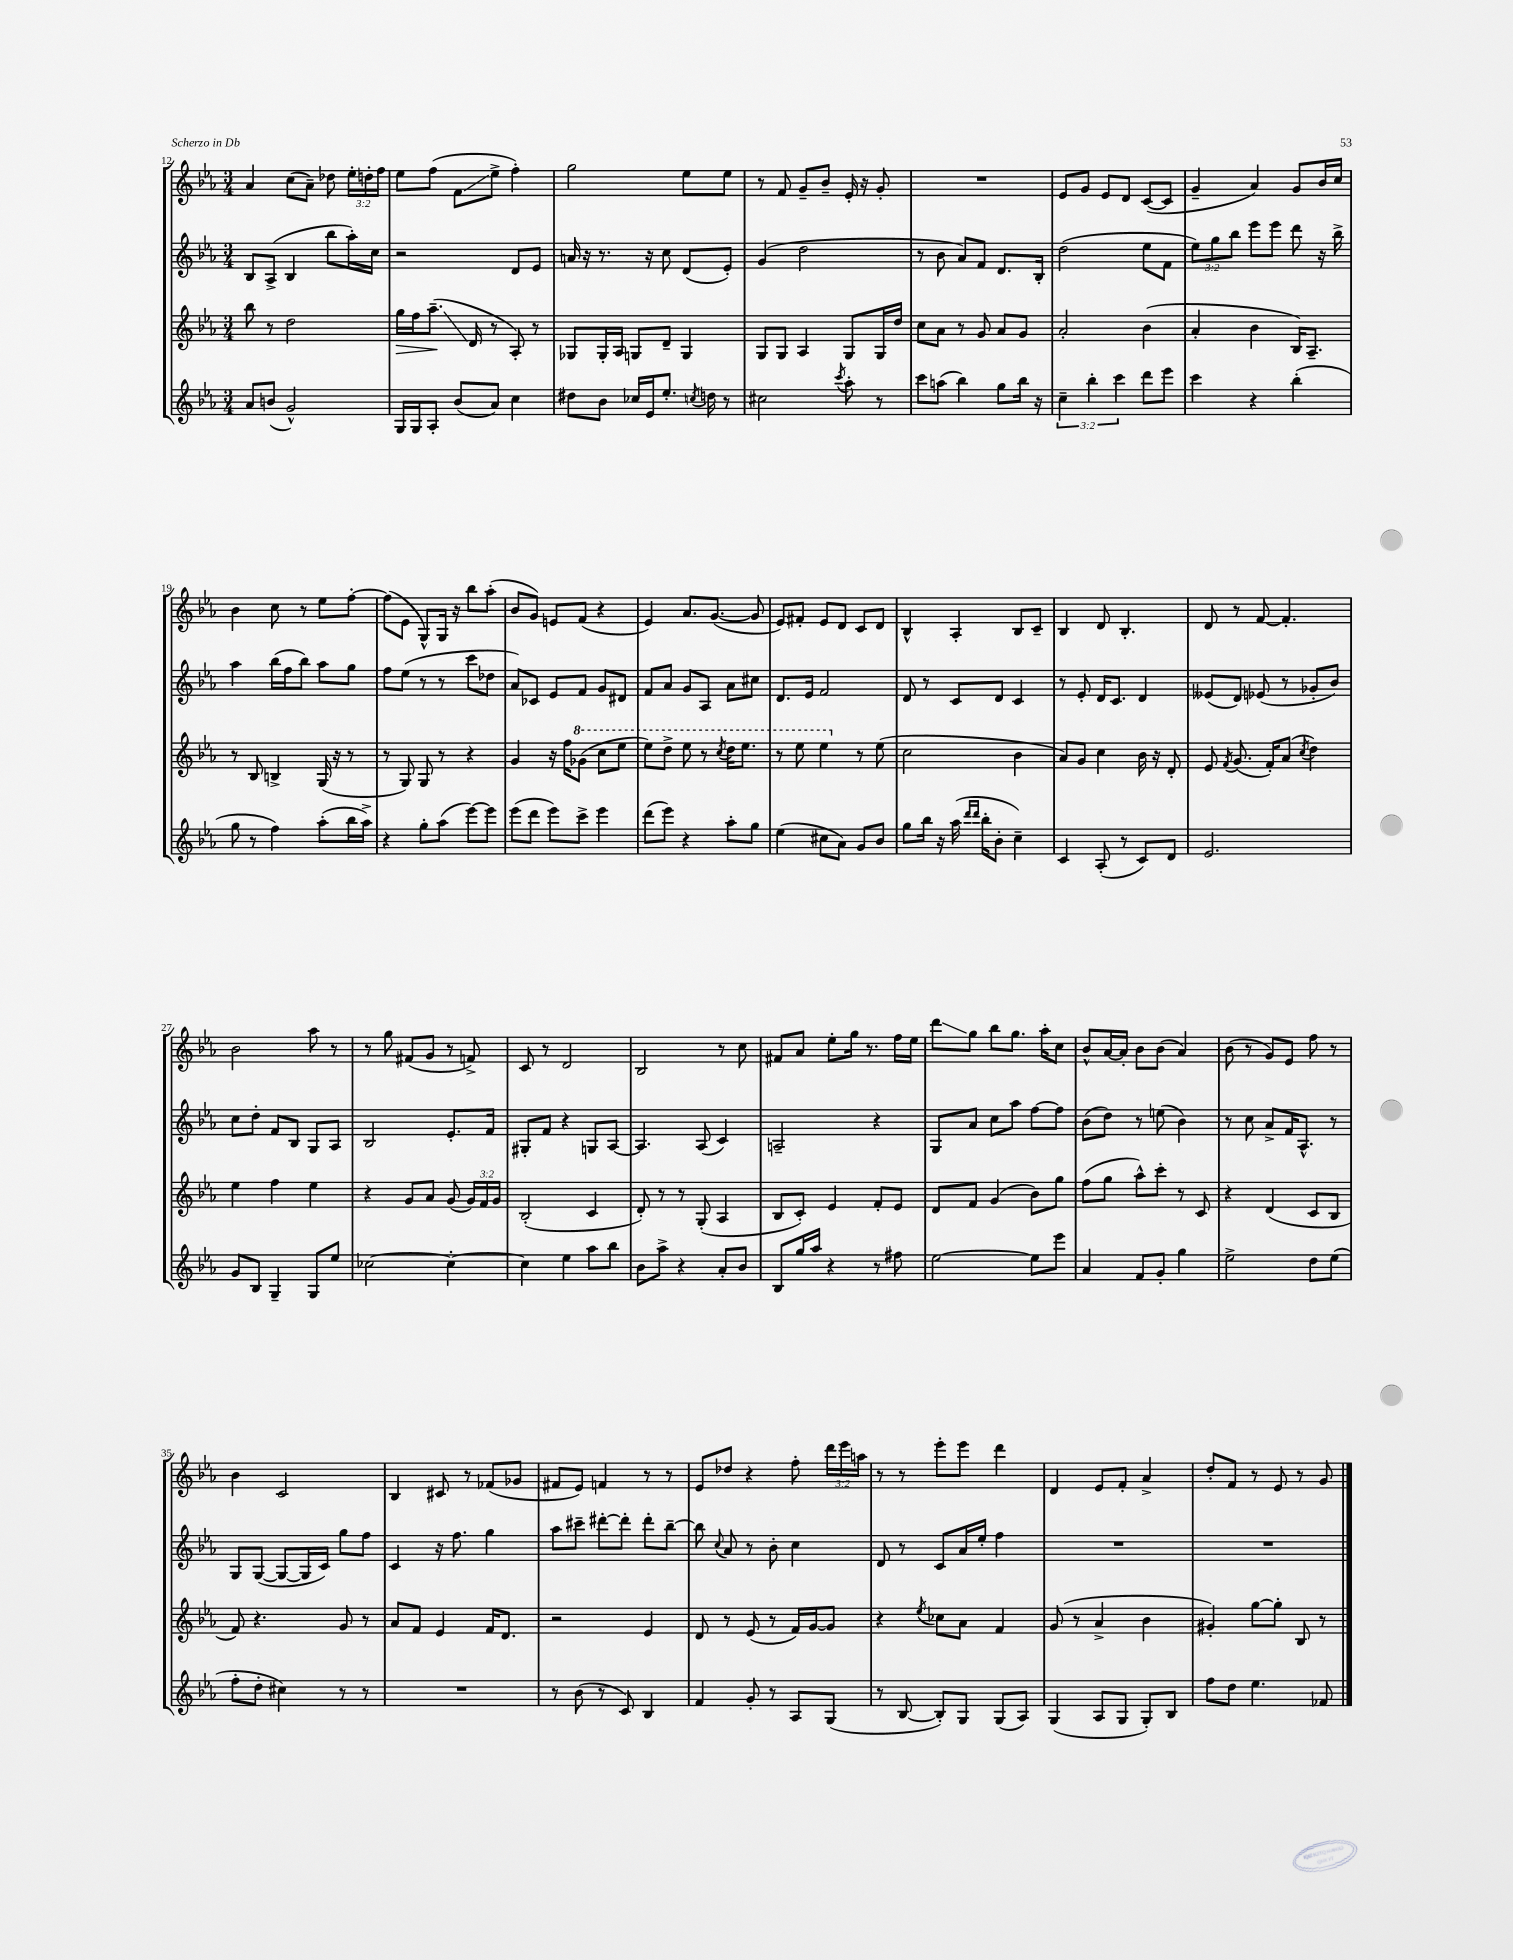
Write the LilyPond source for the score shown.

<<
\new StaffGroup <<
\new Staff = "s0" {
    \clef treble \key ees \major \numericTimeSignature \time 3/4 \override Staff.TupletNumber.text = #tuplet-number::calc-fraction-text
    \autoBeamOff aes'4 c''8[( aes'8]--) des''8 \tuplet 3/2 { ees''16[-. d''16-. f''16] } |
    ees''8[ f''8]( f'8[\glissando ees''8]-> f''4-.) |
    g''2 ees''8[ ees''8] |
    r8 f'8 g'8[-- bes'8]-- ees'16-. r16 g'8-. |
    R2. |
    ees'8[ g'8] ees'8[ d'8] c'8[~( c'8] |
    g'4-- aes'4) g'8[ bes'16 c''16] |
    bes'4 c''8 r8 ees''8[ f''8]~-. |
    f''8[( ees'8] g8[-^) g16] r16 bes''8[ aes''8]-.( |
    bes'8[ g'8]) e'8[ f'8]( r4 |
    ees'4) aes'8.[ g'8.]~( g'8 |
    ees'8[) fis'8]-. ees'8[ d'8] c'8[ d'8] |
    bes4-^ aes4-. bes8[ c'8]-- |
    bes4 d'8 bes4.-. |
    d'8 r8 f'8~ f'4.-. |
    bes'2 aes''8 r8 |
    r8 g''8 fis'8[( g'8] r8 f'8->) |
    c'8 r8 d'2 |
    bes2 r8 c''8 |
    fis'8[ aes'8] ees''8[-. g''16] r8. f''16[ ees''16] |
    d'''8[\glissando g''8] bes''8[ g''8.] aes''16[-. c''8] |
    bes'8[-^ aes'16~ aes'16]-. bes'8[ bes'8]( aes'4) |
    bes'8( r8 g'8[) ees'8] f''8 r8 |
    bes'4 c'2 |
    bes4 cis'8 r8 fes'8[( ges'8] |
    fis'8[ ees'8]) f'4 r8 r8 |
    ees'8[ des''8] r4 f''8-. \tuplet 3/2 { d'''16[ ees'''16 a''16] } |
    r8 r8 ees'''8[-. ees'''8] d'''4 |
    d'4 ees'8[ f'8]-. aes'4-> |
    d''8[-. f'8] r8 ees'8 r8 g'8 \bar "|." |
}
\new Staff = "s1" {
    \clef treble \key ees \major \numericTimeSignature \time 3/4 \override Staff.TupletNumber.text = #tuplet-number::calc-fraction-text
    \autoBeamOff bes8[ aes8]->( bes4 bes''8[ aes''16-.) c''16] |
    r2 d'8[ ees'8] |
    a'16 r16 r8. r16 c''8 d'8[( ees'8]-.) |
    g'4( d''2 |
    r8 bes'8 aes'8[) f'8] d'8.[ bes16]-. |
    d''2( ees''8[ f'8] |
    \tuplet 3/2 { ees''8[) g''8 bes''8] } ees'''8[ ees'''8] d'''8 r16 bes''16-> |
    aes''4 bes''16[( f''16 bes''8]) aes''8[ g''8] |
    f''8[ ees''8]( r8 r8 c'''8[ des''8] |
    aes'8[) ces'8] ees'8[ f'8] g'8[ dis'8] |
    f'8[ aes'8] g'8[ aes8] aes'8[ cis''8] |
    d'8.[ ees'16] f'2 |
    d'8 r8 c'8[ d'8] c'4 |
    r8 ees'8-. d'16[ c'8.] d'4 |
    eeses'8[( d'8]) ees'8( r8 ges'8[-. bes'8]) |
    c''8[ d''8]-. f'8[ bes8] g8[ aes8] |
    bes2 ees'8.[-. f'16] |
    gis8[-. f'8] r4 g8[ aes8]~ |
    aes4. aes8( c'4) |
    a2-- r4 |
    g8[ aes'8] c''8[ aes''8] f''8[~ f''8] |
    bes'8[( d''8]) r8 e''8( bes'4) |
    r8 c''8 aes'8[-> f'16 aes8.]-^ r8 |
    g8[ g8]~( g8[~ g16 c'16]) g''8[ f''8] |
    c'4 r16 f''8. g''4 |
    aes''8[ cis'''8]-- dis'''8[~-. dis'''8]-. dis'''8[-. bes''8]~-- |
    bes''8 \appoggiatura { c''8 } aes'8 r8 bes'8-. c''4 |
    d'8 r8 c'8[ aes'16 ees''16]-. f''4 |
    R2. |
    R2. \bar "|." |
}
\new Staff = "s2" {
    \clef treble \key ees \major \numericTimeSignature \time 3/4 \override Staff.TupletNumber.text = #tuplet-number::calc-fraction-text
    \autoBeamOff bes''8 r8 d''2 |
    g''16[\> f''16 aes''8.]--\glissando\!( d'16 r8 aes8-.) r8 |
    ges8[ ges16-. aes16] g8[ d'8]-- g4 |
    g8[ g8] aes4 g8[ g16 d''16] |
    c''8[ aes'8] r8 g'8 aes'8[ g'8] |
    aes'2-. bes'4( |
    aes'4-. bes'4 bes16[) aes8.]-- |
    r8 bes8 b4-> g16( r16 r8 |
    r8 g8) g8 r8 r4 |
    g'4 r16 f''16[ \ottava #1 ges''8]( c'''8[ ees'''8] |
    ees'''8[) d'''8]-> ees'''8 r8 \acciaccatura { c'''8 } d'''16[ ees'''8.] |
    r8 ees'''8 ees'''4 \ottava #0 r8 ees''8( |
    c''2 bes'4 |
    aes'8[) g'8] c''4 bes'16 r16 d'8-. |
    ees'8 \acciaccatura { f'8 } g'8.( f'16[-.) aes'8]( \acciaccatura { c''8 } d''4) |
    ees''4 f''4 ees''4 |
    r4 g'8[ aes'8] g'8( \tuplet 3/2 { g'16[) f'16 g'16] } |
    bes2-.( c'4 |
    d'8-.) r8 r8 g8-.( aes4 |
    bes8[ c'8]-.) ees'4 f'8[-. ees'8] |
    d'8[ f'8] g'4( bes'8[) g''8] |
    f''8[( g''8] aes''8[-^) c'''8]-. r8 c'8 |
    r4 d'4( c'8[ bes8] |
    f'8) r4. g'8 r8 |
    aes'8[ f'8] ees'4 f'16[ d'8.] |
    r2 ees'4 |
    d'8 r8 ees'8( r8 f'16[) g'16~ g'8] |
    r4 \acciaccatura { ees''8 } ces''8[ aes'8] f'4 |
    g'8( r8 aes'4-> bes'4 |
    gis'4-.) g''8[~ g''8]-. bes8 r8 \bar "|." |
}
\new Staff = "s3" {
    \clef treble \key ees \major \numericTimeSignature \time 3/4 \override Staff.TupletNumber.text = #tuplet-number::calc-fraction-text
    \autoBeamOff aes'8[ b'8]( g'2-^) |
    g16[ g16 aes8]-. bes'8[( aes'8]) c''4 |
    dis''8[ bes'8] ces''16[ ees'16 ees''8.]-. \acciaccatura { c''8 } d''16 r8 |
    cis''2 \acciaccatura { c'''8 } aes''8-. r8 |
    c'''8[ a''8]( bes''4) g''8[ bes''16] r16 |
    \tuplet 3/2 { c''4-- bes''4-. c'''4 } d'''8[ ees'''8] |
    c'''4 r4 bes''4-.( |
    g''8 r8 f''4) aes''8[-.( bes''16 aes''16]->) |
    r4 g''8[-. aes''8]( ees'''8[~) ees'''8] |
    ees'''8[( d'''8] ees'''8[) c'''8]-> ees'''4 |
    d'''8[( ees'''8]) r4 aes''8[-. g''8] |
    ees''4( cis''8[ aes'8]) g'8[ bes'8] |
    g''8[ bes''16] r16 aes''16( \grace { d'''16[ d'''16] } bes''16[-. bes'8]-. c''4--) |
    c'4 aes8-.( r8 c'8[) d'8] |
    ees'2. |
    g'8[ bes8] g4-- g8[ ees''8] |
    ces''2~ ces''4~-. |
    ces''4 ees''4 aes''8[ bes''8] |
    bes'8[ aes''8]-> r4 aes'8[-. bes'8] |
    bes8[ g''16 aes''16] r4 r8 fis''8 |
    ees''2~ ees''8[ ees'''8] |
    aes'4 f'8[ g'8]-. g''4 |
    ees''2-> d''8[ ees''8]( |
    f''8[-. d''8]-. cis''4) r8 r8 |
    R2. |
    r8 bes'8( r8 c'8) bes4 |
    f'4 g'8-. r8 aes8[ g8]( |
    r8 bes8~ bes8[-.) g8] g8[( aes8]) |
    g4( aes8[ g8] g8[-.) bes8] |
    f''8[ d''8] ees''4. fes'8 \bar "|." |
}
>>
>>
\layout { \context { \Score currentBarNumber = #12 } }
